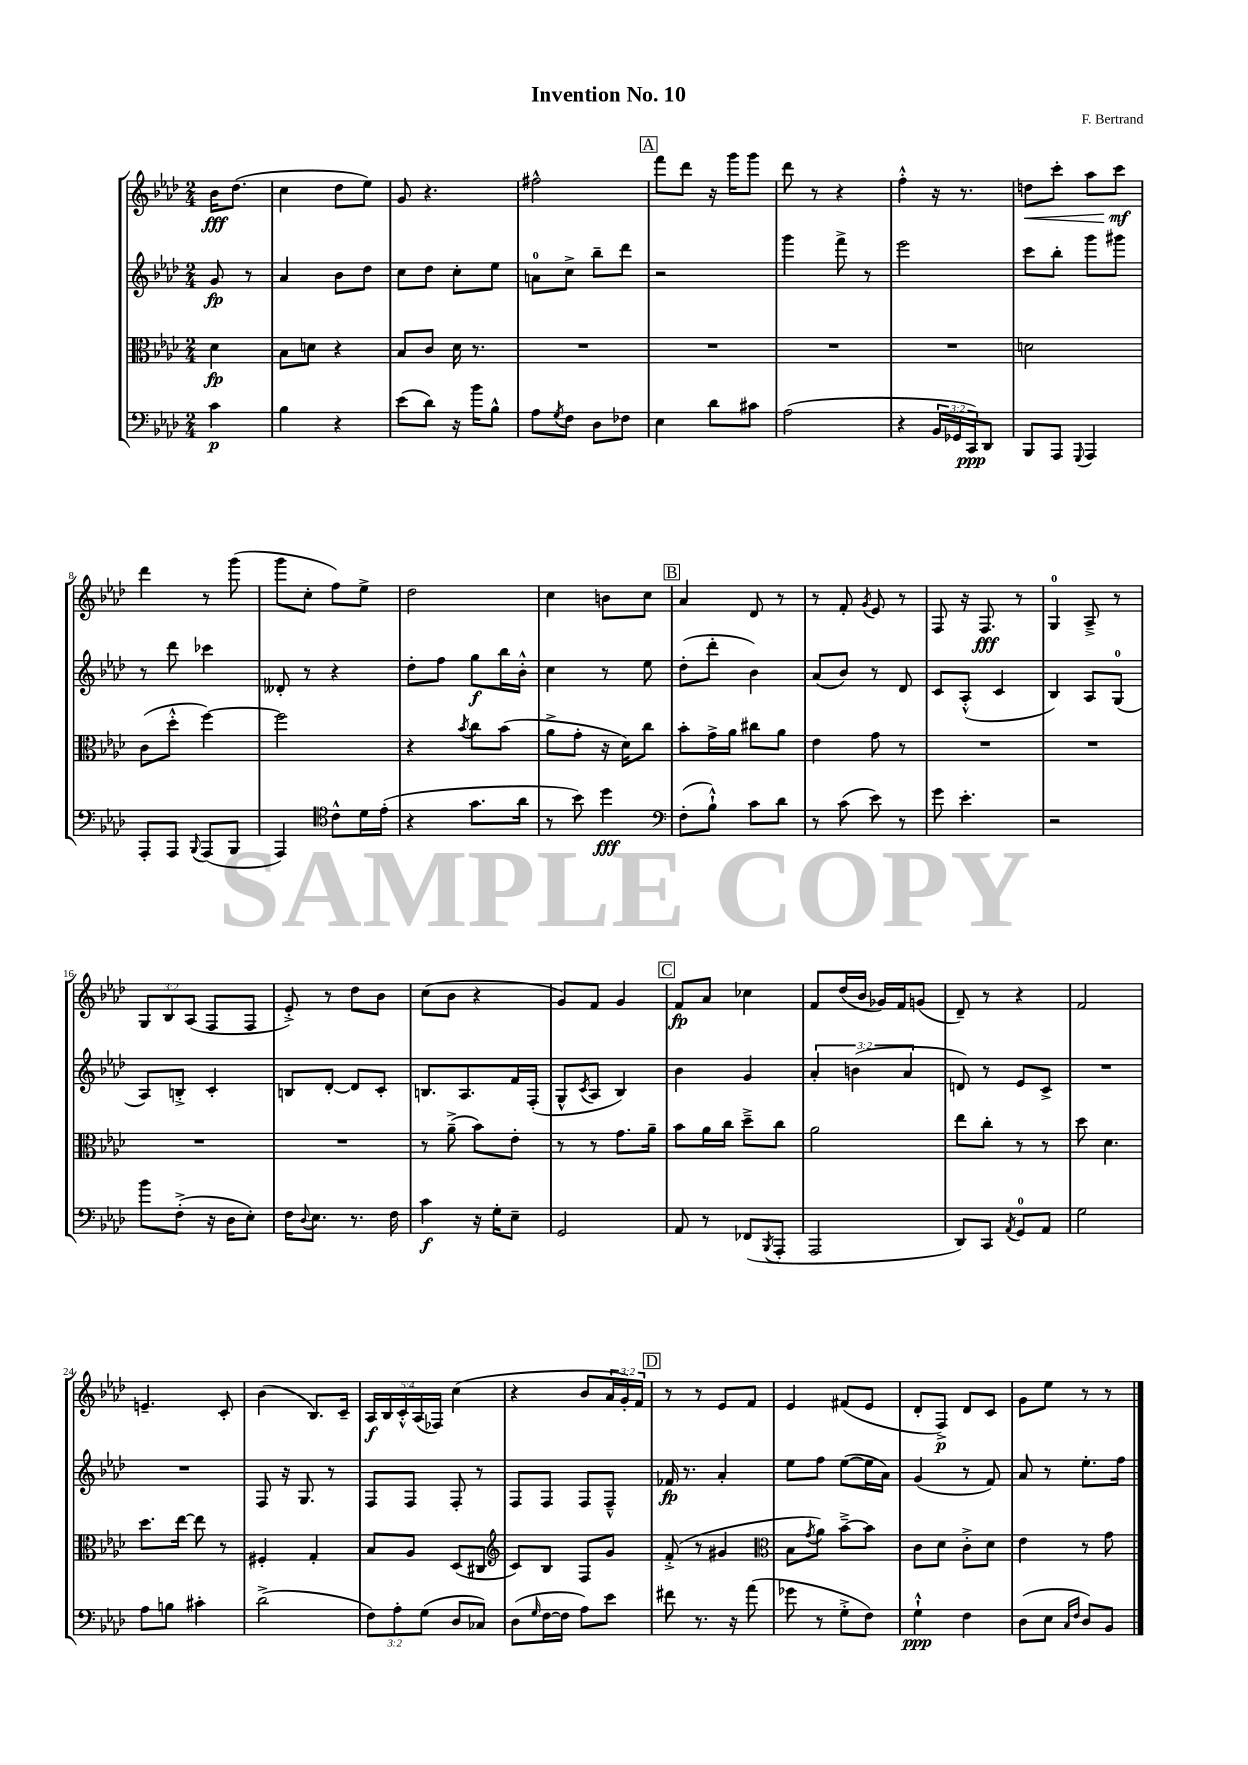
\header { title = "Invention No. 10" composer = "F. Bertrand" }
<<
\new StaffGroup <<
\new Staff = "s0" {
    \clef treble \key aes \major \numericTimeSignature \time 2/4 \override Staff.TupletNumber.text = #tuplet-number::calc-fraction-text \partial 4
    bes'16\fff des''8.( |
    c''4 des''8 ees''8) |
    g'8 r4. |
    fis''2-^ |
    \mark \markup { \box "A" } f'''8 des'''8 r16 g'''16 g'''8 |
    des'''8 r8 r4 |
    f''4-.-^ r16 r8. |
    d''8\< c'''8-. aes''8 c'''8\mf\! |
    des'''4 r8 g'''8( |
    g'''8 c''8-. f''8) ees''8-> |
    des''2 |
    c''4 b'8 c''8 |
    \mark \markup { \box "B" } aes'4 des'8 r8 |
    r8 f'8-. \acciaccatura { g'8 } ees'8 r8 |
    f8 r16 f8.\fff r8 |
    g4-0 aes8---> r8 |
    \tuplet 3/2 { g8 bes8 aes8( } f8 f8 |
    ees'8-.->) r8 des''8 bes'8 |
    c''8( bes'8 r4 |
    g'8) f'8 g'4 |
    \mark \markup { \box "C" } f'8\fp aes'8 ces''4 |
    f'8 des''16( bes'16 ges'16) f'16 g'8( |
    des'8--) r8 r4 |
    f'2 |
    e'4.-- c'8-. |
    bes'4( bes8.) c'16-- |
    \tuplet 5/4 { aes16\f bes16 c'16-.-^ aes16( fes16) } c''4( |
    r4 bes'8 \tuplet 3/2 { aes'16 g'16-.) f'16 } |
    \mark \markup { \box "D" } r8 r8 ees'8 f'8 |
    ees'4 fis'8( ees'8 |
    des'8-. f8->\p) des'8 c'8 |
    g'8 ees''8 r8 r8 \bar "|." |
}
\new Staff = "s1" {
    \clef treble \key aes \major \numericTimeSignature \time 2/4 \override Staff.TupletNumber.text = #tuplet-number::calc-fraction-text \partial 4
    g'8\fp r8 |
    aes'4 bes'8 des''8 |
    c''8 des''8 c''8-. ees''8 |
    a'8-0 c''8-> bes''8-- des'''8 |
    \mark \markup { \box "A" } r2 |
    g'''4 f'''8-> r8 |
    ees'''2 |
    c'''8 bes''8-. g'''8 gis'''8 |
    r8 des'''8 ces'''4 |
    deses'8-. r8 r4 |
    des''8-. f''8 g''8\f bes''16 bes'16-.-^ |
    c''4 r8 ees''8 |
    \mark \markup { \box "B" } des''8-.( des'''8-. bes'4) |
    aes'8( bes'8) r8 des'8 |
    c'8 aes8-.-^( c'4 |
    bes4) aes8 g8-0( |
    aes8) b8-.-> c'4-. |
    b8 des'8~-. des'8 c'8-. |
    b8. aes8. f'16 f16-.( |
    g8-^ \acciaccatura { c'8 } aes8 bes4) |
    \mark \markup { \box "C" } bes'4 g'4 |
    \tuplet 3/2 { aes'4-. b'4( aes'4 } |
    d'8) r8 ees'8 c'8-> |
    R2 |
    R2 |
    f8 r16 g8. r8 |
    f8 f8 f8-. r8 |
    f8 f8 f8 f8---^ |
    \mark \markup { \box "D" } fes'16\fp r8. aes'4-. |
    ees''8 f''8 ees''8~( ees''16 aes'16) |
    g'4( r8 f'8) |
    aes'8 r8 ees''8.-. f''16 \bar "|." |
}
\new Staff = "s2" {
    \clef alto \key aes \major \numericTimeSignature \time 2/4 \partial 4
    des'4\fp |
    bes8 d'8 r4 |
    bes8 c'8 des'16 r8. |
    R2 |
    \mark \markup { \box "A" } R2 |
    R2 |
    R2 |
    d'2 |
    c'8( des''8-.-^ f''4~) |
    f''2 |
    r4 \acciaccatura { bes'8 } c''8 bes'8( |
    aes'8-> g'8-. r16 des'16) c''8 |
    \mark \markup { \box "B" } bes'8-. g'16-> aes'16 cis''8 aes'8 |
    ees'4 g'8 r8 |
    R2 |
    R2 |
    R2 |
    R2 |
    r8 aes'8--->( bes'8) ees'8-. |
    r8 r8 g'8. aes'16-- |
    \mark \markup { \box "C" } bes'8 aes'16 c''16 des''8---> c''8 |
    aes'2 |
    ees''8 c''8-. r8 r8 |
    des''8 des'4. |
    des''8. ees''16~ ees''8 r8 |
    fis4-. g4-. |
    bes8 aes8 des8( cis8 |
    \clef treble c'8) bes8 f8 g'8 |
    \mark \markup { \box "D" } f'8-.->( r8 gis'4 |
    \clef alto bes8 \acciaccatura { g'8 } aes'8) bes'8~---> bes'8 |
    c'8 des'8 c'8-.-> des'8 |
    ees'4 r8 g'8 \bar "|." |
}
\new Staff = "s3" {
    \clef bass \key aes \major \numericTimeSignature \time 2/4 \override Staff.TupletNumber.text = #tuplet-number::calc-fraction-text \partial 4
    c'4\p |
    bes4 r4 |
    ees'8( des'8) r16 bes'16 bes8-^ |
    aes8 \acciaccatura { g8 } f8 des8 fes8 |
    \mark \markup { \box "A" } ees4 des'8 cis'8 |
    aes2( |
    r4 \tuplet 3/2 { bes,16 ges,16 c,16\ppp) } des,8 |
    bes,,8 aes,,8 \appoggiatura { g,,8 } aes,,4 |
    aes,,8-. aes,,8 \appoggiatura { bes,,8 } aes,,8( bes,,8 |
    aes,,4) \clef tenor c'8-^ des'16 ees'16-.( |
    r4 g'8. aes'16 |
    r8 bes'8) des''4\fff |
    \mark \markup { \box "B" } \clef bass f8-.( bes8-!-^) c'8 des'8 |
    r8 c'8( ees'8) r8 |
    g'8 ees'4.-. |
    r2 |
    bes'8 f8-.->( r16 des16 ees8-.) |
    f16 \appoggiatura { des8 } ees8. r8. f16 |
    c'4\f r16 g16-. ees8-- |
    g,2 |
    \mark \markup { \box "C" } aes,8 r8 fes,8( \acciaccatura { bes,,8 } aes,,8-. |
    aes,,2 |
    des,8) c,8 \acciaccatura { aes,8 } g,8-0 aes,8 |
    g2 |
    aes8 b8 cis'4-. |
    des'2->( |
    \tuplet 3/2 { f8) aes8-. g8( } des8 ces8) |
    des8( \grace { g16 } f16~ f16 aes8) ees'8 |
    \mark \markup { \box "D" } fis'8 r8. r16 aes'8( |
    ges'8 r8 g8-.-> f8) |
    g4-!-^\ppp f4 |
    des8( ees8 \grace { c16 f16 } des8) bes,8 \bar "|." |
}
>>
>>
